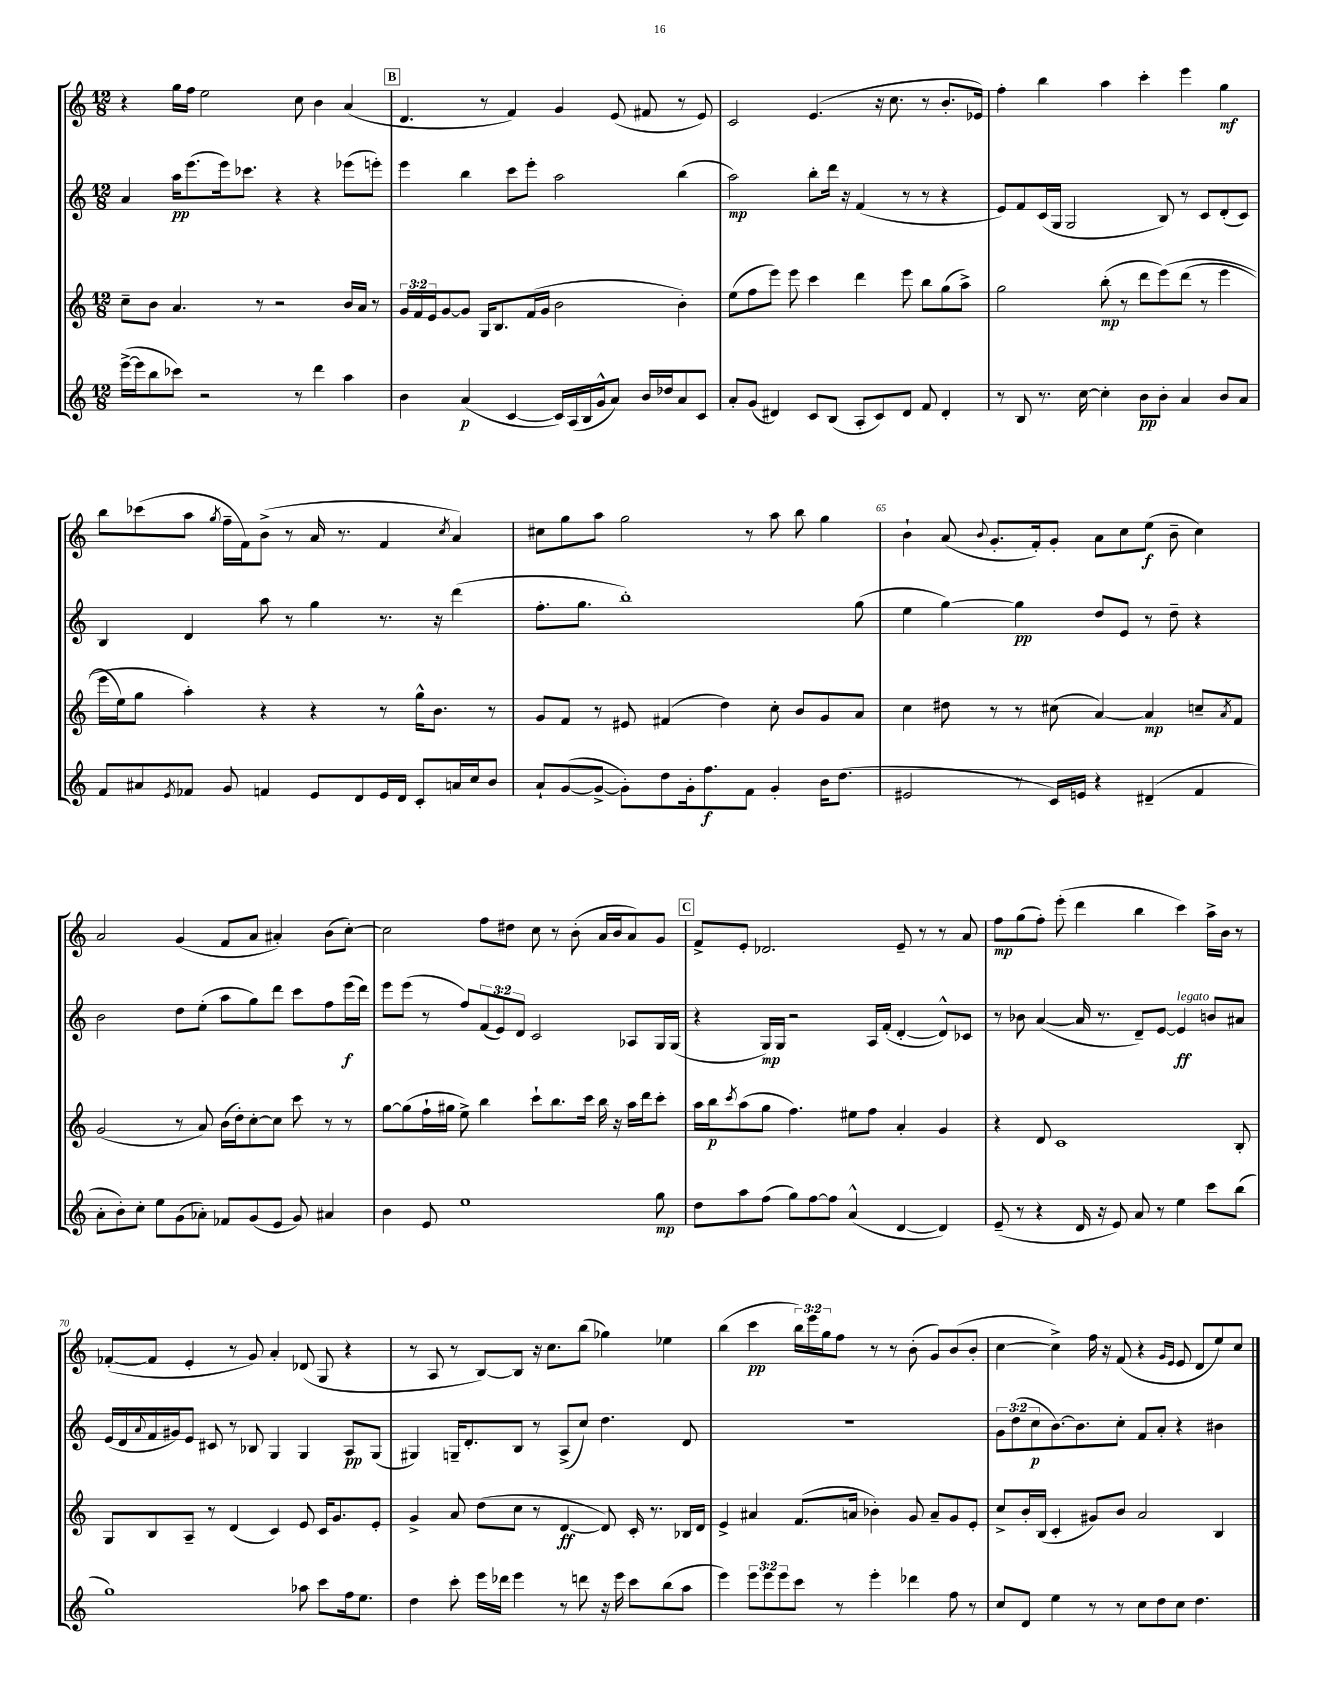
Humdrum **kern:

**kern	**dynam	**kern	**dynam	**kern	**dynam	**kern	**dynam
*part4	*part4	*part3	*part3	*part2	*part2	*part1	*part1
*staff4	*staff4	*staff3	*staff3	*staff2	*staff2	*staff1	*staff1
*clefG2	*	*clefG2	*	*clefG2	*	*clefG2	*
*k[]	*	*k[]	*	*k[]	*	*k[]	*
*M12/8	*	*M12/8	*	*M12/8	*	*M12/8	*
=59	=59	=59	=59	=59	=59	=59	=59
([16eee^\LL	.	8cc~\L	.	4a/	.	4r	.
16eee\J]	.	.	.	.	.	.	.
8bb\	.	8b\J	.	.	.	.	.
8ccc-X\J)	.	4.a/	.	16aa\KL	pp	16gg\LL	.
.	.	.	.	(8.eee\	.	16ff\JJ	.
2r	.	.	.	.	.	2ee\	.
.	.	.	.	16eee\k)	.	.	.
.	.	.	.	8.ccc-X\J	.	.	.
.	.	8r	.	.	.	.	.
.	.	2r	.	4r	.	.	.
8r	.	.	.	.	.	8cc\	.
4ddd\	.	.	.	4r	.	4b\	.
4aa\	.	16b/LL	.	(8eee-X\L	.	(4a/	.
.	.	16a/JJ	.	.	.	.	.
.	.	8r	.	8eeen'\J)	.	.	.
!!LO:REH:place=s1:t=B
=60	=60	=60	=60	=60	=60	=60	=60
4b\	.	24g/LL	.	4eee\	.	4.d/	.
.	.	24f/	.	.	.	.	.
.	.	24e/J	.	.	.	.	.
.	.	[8g/	.	.	.	.	.
(4a/	p	8g/J]	.	4bb\	.	.	.
.	.	16G/KL	.	.	.	8r	.
.	.	8.B/	.	.	.	.	.
[4c/	.	.	.	8ccc\L	.	4f/)	.
.	.	(16f/L	.	8eee'\J	.	.	.
.	.	16g/JJ	.	.	.	.	.
16c/LL])	.	2b\	.	2aa\	.	4g/	.
(16A/	.	.	.	.	.	.	.
16B/	.	.	.	.	.	.	.
16g^^/J	.	.	.	.	.	.	.
8a/J)	.	.	.	.	.	(8e/	.
16b/LL	.	.	.	.	.	8f#X/	.
16dd-X/J	.	.	.	.	.	.	.
8a/	.	4b'\)	.	(4bb\	.	8r	.
8c/J	.	.	.	.	.	8e/)	.
=61	=61	=61	=61	=61	=61	=61	=61
8a'/L	.	(8ee\L	.	2aa\)	mp	2c/	.
(8g/J	.	8ff\	.	.	.	.	.
4d#X/)	.	8eee\J)	.	.	.	.	.
.	.	8eee\	.	.	.	.	.
8c/L	.	4ccc\	.	8bb'\L	.	(4.e/	.
(8B/J	.	.	.	16ddd\Jk	.	.	.
.	.	.	.	16r	.	.	.
8A'/L	.	4ddd\	.	(4f/	.	.	.
8c/)	.	.	.	.	.	16r	.
.	.	.	.	.	.	8.cc\	.
8d#/J	.	8eee\	.	8r	.	.	.
8f/	.	8bb\L	.	8r	.	8r	.
4d#'/	.	(8gg\	.	4r	.	8.b'/L	.
.	.	8aa^\J)	.	.	.	.	.
.	.	.	.	.	.	16e-X/Jk)	.
=62	=62	=62	=62	=62	=62	=62	=62
8r	.	2gg\	.	8e/L)	.	4ff'\	.
8B/	.	.	.	8f/	.	.	.
8.r	.	.	.	(16c/L	.	4bb\	.
.	.	.	.	16G/JJ	.	.	.
.	.	.	.	2G/	.	.	.
[16cc\	.	.	.	.	.	.	.
4cc'\]	.	(8bb'\	mp	.	.	4aa\	.
.	.	8r	.	.	.	.	.
8b\L	pp	8ddd\L	.	.	.	4ccc'\	.
8b'\J	.	(8eee\)	.	8B/)	.	.	.
4a/	.	(8ddd\J	.	8r	.	4eee\	.
.	.	8r	.	8c/L	.	.	.
8b/L	.	4eee\	.	(8d'/	.	4gg\	mf
8a/J	.	.	.	8c/J)	.	.	.
!!LO:LB:g=z
=63	=63	=63	=63	=63	=63	=63	=63
8f/L	.	16eee\LL	.	4B/	.	8bb\L	.
.	.	16ee\J)	.	.	.	.	.
8a#X/	.	8gg\J	.	.	.	(8ccc-X\	.
8qe/	.	.	.	.	.	.	.
8f-X/J	.	4aa'\)	.	4d/	.	8aa\J	.
.	.	.	.	.	.	8qgg/	.
8g/	.	.	.	.	.	16ff~\LL	.
.	.	.	.	.	.	16f\J)	.
4fn/	.	4r	.	8aa\	.	(8b^\J	.
.	.	.	.	8r	.	8r	.
8e/L	.	4r	.	4gg\	.	16a/	.
.	.	.	.	.	.	8.r	.
8d/	.	.	.	.	.	.	.
16e/L	.	8r	.	8.r	.	4f/	.
16d/JJ	.	.	.	.	.	.	.
8c'/L	.	16gg^^\KL	.	.	.	.	.
.	.	8.b\J	.	16r	.	.	.
.	.	.	.	.	.	8qcc/	.
16an/L	.	.	.	(4ddd\	.	4a/)	.
16cc/J	.	.	.	.	.	.	.
8b/J	.	8r	.	.	.	.	.
=64	=64	=64	=64	=64	=64	=64	=64
8a`/L	.	8g/L	.	8.ff'\L	.	8cc#X\L	.
([8g/	.	8f/J	.	.	.	8gg\	.
.	.	.	.	8.gg\J	.	.	.
8g^/J_	.	8r	.	.	.	8aa\J	.
8g'\L])	.	8e#X/	.	1bb')	.	2gg\	.
8dd\	.	(4f#X/	.	.	.	.	.
16g'\k	.	.	.	.	.	.	.
8.ff\	f	.	.	.	.	.	.
.	.	4dd\)	.	.	.	.	.
8f\J	.	.	.	.	.	8r	.
4g'/	.	8cc'\	.	.	.	8aa\	.
.	.	8b/L	.	.	.	8bb\	.
16b\KL	.	8g/	.	.	.	4gg\	.
(8.dd\J	.	.	.	.	.	.	.
.	.	8a/J	.	(8gg\	.	.	.
=65	=65	=65	=65	=65	=65	=65	=65
2e#X/	.	4cc\	.	4ee\	.	4b`\	.
.	.	8dd#X\	.	[4gg\)	.	(8a/	.
.	.	.	.	.	.	8qqb/	.
.	.	8r	.	.	.	8.g'/L	.
8r	.	8r	.	4gg\]	pp	.	.
.	.	.	.	.	.	16f'/k)	.
16c/LL)	.	(8cc#X\	.	.	.	8g'/J	.
16en/JJ	.	.	.	.	.	.	.
4r	.	[4a/)	.	8dd/L	.	8a\L	.
.	.	.	.	8e/J	.	8cc\	.
(4d#X~/	.	4a/]	mp	8r	.	(8ee\J	f
.	.	.	.	8dd~\	.	8b~\	.
4f/	.	8ccn~/L	.	4r	.	4cc\)	.
.	.	8qa/	.	.	.	.	.
.	.	8f/J	.	.	.	.	.
!!LO:LB:g=z
=66	=66	=66	=66	=66	=66	=66	=66
8a'\L	.	(2g/	.	2b\	.	2a/	.
8b'\)	.	.	.	.	.	.	.
8cc'\J	.	.	.	.	.	.	.
8ee\L	.	.	.	.	.	.	.
(8g\	.	8r	.	8dd\L	.	(4g/	.
8a-X'\J)	.	8a/)	.	(8ee'\J	.	.	.
8f-X/L	.	(16b\LL	.	8aa\L	.	8f/L	.
.	.	16dd'\J)	.	.	.	.	.
(8g/	.	[8cc'\	.	8gg\)	.	8a/J	.
8e/J	.	8cc\J]	.	8ddd\J	.	4a#X'/)	.
8g/)	.	8ccc\	.	8ccc\L	.	.	.
4a#X/	.	8r	.	8ff\	.	(8b\L	.
.	.	8r	.	(16eee\L	f	[8cc'\J)	.
.	.	.	.	16ddd\JJ)	.	.	.
=67	=67	=67	=67	=67	=67	=67	=67
4b\	.	[8gg\L	.	8eee\L	.	2cc\]	.
.	.	(8gg\]	.	(8eee\J	.	.	.
8e/	.	16ff`\L	.	8r	.	.	.
.	.	16gg#X\JJ	.	.	.	.	.
1ee	.	8ee^\)	.	8ff/L)	.	.	.
.	.	4bb\	.	(12f/	.	8ff\L	.
.	.	.	.	12e/)	.	.	.
.	.	.	.	.	.	8dd#X\J	.
.	.	.	.	12d/J	.	.	.
.	.	8ccc`\L	.	2c/	.	8cc\	.
.	.	8.bb\	.	.	.	8r	.
.	.	.	.	.	.	(8b'\	.
.	.	16ccc\Jk	.	.	.	.	.
.	.	16bb\	.	.	.	16a/LL	.
.	.	16r	.	.	.	16b/J	.
.	.	16aa\LL	.	8A-X/L	.	8a/)	.
.	.	16ddd\J	.	.	.	.	.
8gg\	mp	8ccc'\J	.	16G/L	.	8g/J	.
.	.	.	.	(16G/JJ	.	.	.
!!LO:REH:place=s1:t=C
=68	=68	=68	=68	=68	=68	=68	=68
8dd\L	.	16aa\LL	.	4r	.	8f^/L	.
.	.	16bb\J	p	.	.	.	.
.	.	8qccc/	.	.	.	.	.
8aa\	.	(8aa\	.	.	.	8e'/J	.
(8ff\J	.	8gg\J	.	16G/LL)	mp	2.d-X/	.
.	.	.	.	16G/JJ	.	.	.
8gg\L)	.	4.ff\)	.	2r	.	.	.
[8ff\	.	.	.	.	.	.	.
8ff\J]	.	.	.	.	.	.	.
(4a^^/	.	8ee#X\L	.	.	.	.	.
.	.	8ff\J	.	16A/LL	.	.	.
.	.	.	.	(16f'/JJ	.	.	.
[4d/	.	4a'/	.	[4d'/	.	8e~/	.
.	.	.	.	.	.	8r	.
4d/])	.	4g/	.	8d^^/L])	.	8r	.
.	.	.	.	8c-X/J	.	8a/	.
=69	=69	=69	=69	=69	=69	=69	=69
(8e~/	.	4r	.	8r	.	8ff\L	mp
8r	.	.	.	8b-X\	.	(8gg\	.
4r	.	8d/	.	([4a/	.	8ff'\J)	.
.	.	1c	.	.	.	(8eee'\	.
16d/	.	.	.	16a/]	.	4ddd\	.
16r	.	.	.	8.r	.	.	.
8e/)	.	.	.	.	.	.	.
8a/	.	.	.	8d~/L)	.	4bb\	.
8r	.	.	.	[8e/J	.	.	.
!	!	!	!	!LO:TX:a:i:t=legato	!	!	!
4ee\	.	.	.	4e/]	ff	4ccc\)	.
8ccc\L	.	.	.	8bn/L	.	16aa^\LL	.
.	.	.	.	.	.	16b\JJ	.
(8bb\J	.	8B'/	.	8a#X/J	.	8r	.
!!LO:LB:g=z
=70	=70	=70	=70	=70	=70	=70	=70
1gg)	.	8G/L	.	(16e/LL	.	([8f-X'/L	.
.	.	.	.	16d/	.	.	.
.	.	.	.	8qqa/	.	.	.
.	.	8B/	.	16f/	.	8f-/J]	.
.	.	.	.	16g#X/J)	.	.	.
.	.	8A~/J	.	8e/J	.	4e'/	.
.	.	8r	.	8c#X/	.	.	.
.	.	(4d/	.	8r	.	8r	.
.	.	.	.	8B-X/	.	8g/)	.
.	.	4c/)	.	4G/	.	4a'/	.
8aa-X\	.	8e/	.	4G/	.	(8d-X/	.
8ccc\L	.	16c/KL	.	.	.	8G/	.
.	.	8.g/	.	.	.	.	.
16ff\k	.	.	.	8A/L	pp	4r	.
8.ee\J	.	.	.	.	.	.	.
.	.	8e'/J	.	(8G/J	.	.	.
=71	=71	=71	=71	=71	=71	=71	=71
4dd\	.	4g^/	.	4G#X/)	.	8r	.
.	.	.	.	.	.	8A/	.
8ccc'\	.	8a/	.	16Gn~/KL	.	8r	.
.	.	.	.	8.d'/	.	.	.
16eee\LL	.	(8dd\L	.	.	.	[8B/L)	.
16ddd-X\JJ	.	.	.	.	.	.	.
4eee\	.	8cc\J	.	8B/J	.	8B/J]	.
.	.	8r	.	8r	.	16r	.
.	.	.	.	.	.	8.cc\L	.
8r	.	[4d/	ff	(8A^/L	.	.	.
8dddn\	.	.	.	8cc/J)	.	(8bb\J	.
16r	.	8d/])	.	4.dd\	.	4gg-X\)	.
16eee\	.	.	.	.	.	.	.
8ccc\L	.	16c'/	.	.	.	.	.
.	.	8.r	.	.	.	.	.
(8bb\	.	.	.	.	.	4ee-X\	.
8aa\J	.	16B-X/LL	.	8d/	.	.	.
.	.	16d/JJ	.	.	.	.	.
=72	=72	=72	=72	=72	=72	=72	=72
4eee\)	.	4e^/	.	1.r	.	(4bb\	.
12eee\L	.	4a#X/	.	.	.	4ccc\	pp
12eee\	.	.	.	.	.	.	.
12eee\	.	.	.	.	.	.	.
8ccc\J	.	(8.f/L	.	.	.	24bb\LL)	.
.	.	.	.	.	.	24eee\	.
.	.	.	.	.	.	24gg\J	.
8r	.	.	.	.	.	8ff\J	.
.	.	16an/Jk	.	.	.	.	.
4eee'\	.	4b-X'\)	.	.	.	8r	.
.	.	.	.	.	.	8r	.
4ddd-X\	.	8g/	.	.	.	(8b'\	.
.	.	8a~/L	.	.	.	8g/L)	.
8ff\	.	8g/	.	.	.	(8b/	.
8r	.	8e'/J	.	.	.	8b'/J	.
=73	=73	=73	=73	=73	=73	=73	=73
8cc/L	.	8cc^/L	.	12g\L	.	[4cc\	.
.	.	.	.	(12dd\	.	.	.
8d/J	.	16b'/L	.	.	.	.	.
.	.	.	.	12cc\	p	.	.
.	.	(16B/JJ	.	.	.	.	.
4ee\	.	4c'/	.	[8.b\)	.	4cc^\])	.
.	.	.	.	8.b\]	.	.	.
8r	.	8g#X/L)	.	.	.	16ff\	.
.	.	.	.	.	.	16r	.
8r	.	8b/J	.	8cc'\J	.	(8f/	.
8cc\L	.	2a/	.	8f/L	.	4r	.
8dd\	.	.	.	8a'/J	.	.	.
.	.	.	.	.	.	16qqg/LL	.
.	.	.	.	.	.	16qqe/JJ	.
8cc\J	.	.	.	4r	.	8e/	.
4.dd\	.	.	.	.	.	8d/L	.
.	.	4B/	.	4b#X\	.	8ee/)	.
.	.	.	.	.	.	8cc/J	.
==	==	==	==	==	==	==	==
*-	*-	*-	*-	*-	*-	*-	*-
